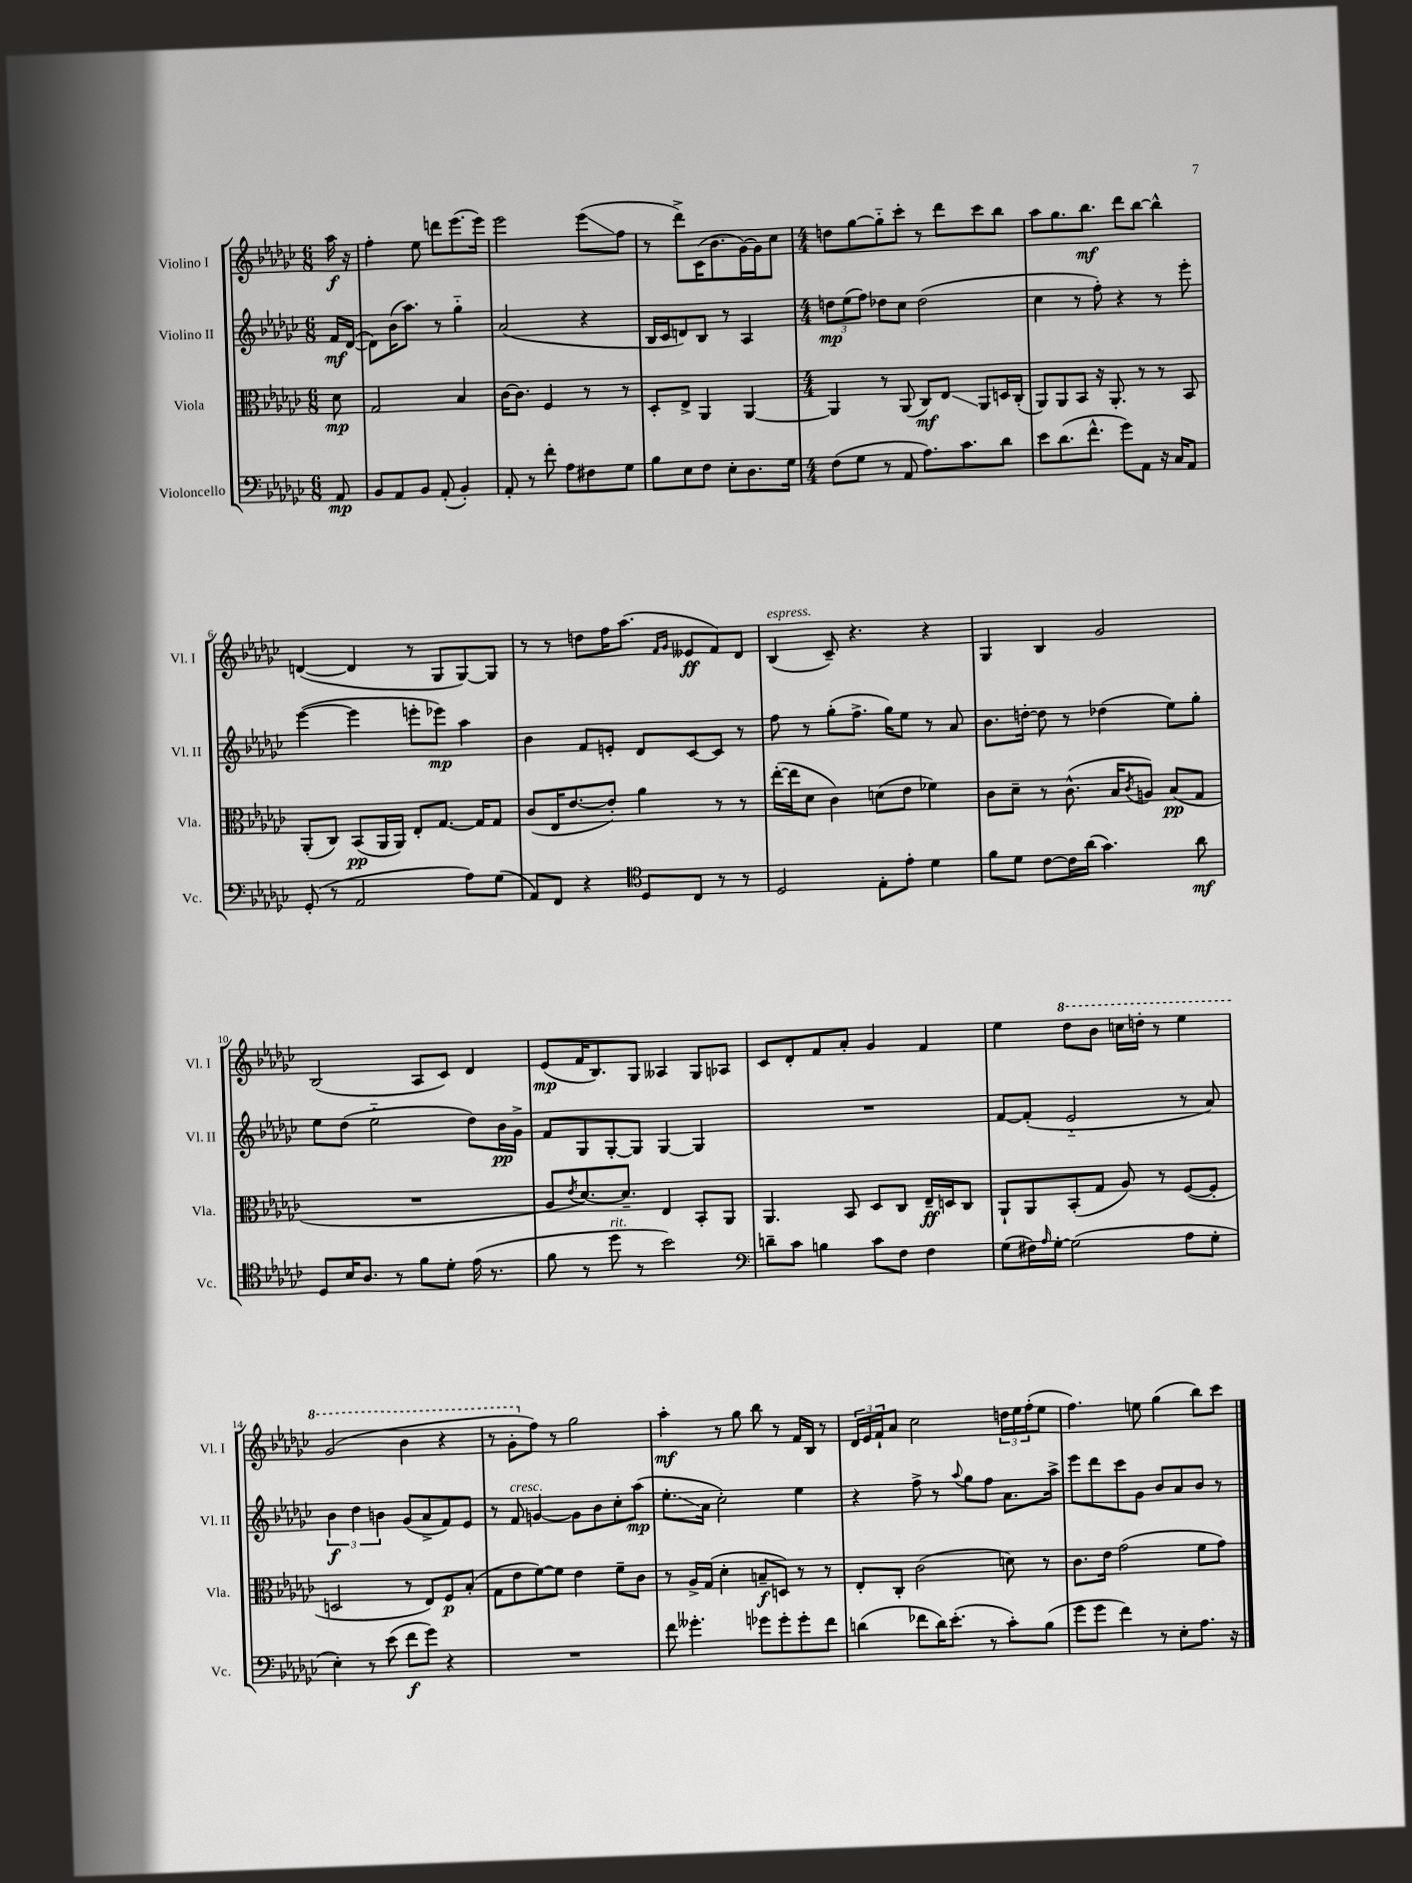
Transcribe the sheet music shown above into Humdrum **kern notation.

**kern	**kern	**kern	**kern
*staff4	*staff3	*staff2	*staff1
*clefF4	*clefC3	*clefG2	*clefG2
*k[b-e-a-d-g-c-]	*k[b-e-a-d-g-c-]	*k[b-e-a-d-g-c-]	*k[b-e-a-d-g-c-]
*M6/8	*M6/8	*M6/8	*M6/8
8AA-	8d-	16f	16aa-
.	.	([16d-	16r
=	=	=	=
8BB-	2G-	8d-])	4ff'
8AA-	.	(16b-	.
.	.	8.aa-)	.
8BB-	.	.	8ee-
(8AA-'	.	8r	8ddd
4BB-')	4B-	4gg-'~	(8.eee-
.	.	.	16eee-)
=	=	=	=
8AA-'	[16c-	(2a-	2eee-
.	8.c-]	.	.
8r	.	.	.
8f'	4F	.	.
8A-	.	.	.
8F#	8r	4r	(8eee-
8G-	8r	.	8ff
=	=	=	=
8B-	8D-'	16B-	8r
.	.	16c-	.
8E-	8E-^	8d)	8ddd-^)
8F	4AA-	8B-	(16c-
.	.	.	8.b-
8E-'	.	8r	.
8.D-	[4AA-	4A-	[16g-)
.	.	.	16g-]
.	.	.	8cc-
16G-	.	.	.
=	=	=	=
*M4/4	*M4/4	*M4/4	*M4/4
(8F	4AA-]	12dd	8dd
.	.	(12ee-	.
8G-	.	.	[8gg-
.	.	12ff)	.
8r	8r	8dd-	8gg-'~]
8AA-	(8AA-	8cc-	8ccc-'
8.A-)	8C-)	(2dd-	8r
.	8E-	.	8ddd-
8.c-	.	.	.
.	8AA-	.	8ccc-
8d-	16D	.	8bb-
.	(16C-'	.	.
=	=	=	=
8e-	8AA-)	4cc-	8aa-
(8.d-	8AA-	.	8.gg-
.	8BB-	8r	.
8.f^^	.	.	8.bb-
.	16r	8ff')	.
.	8.AA-'	.	.
8g-)	.	4r	8ddd-
8AA-	8r	.	[8bb-
16r	8r	8r	4bb-^^]
16C-	.	.	.
8AA-	8BB-	8eee-'	.
=	=	=	=
(8GG-'	(8AA-'	([4eee-	([4d
8r	8C-)	.	.
2AA-	(8BB-	4eee-]	4d]
.	16AA-	.	.
.	16AA-)	.	.
.	8E-'	8eee'	8r
.	[8.G-	8eee-)	8G-
8A-)	.	4aa-	[8G-)
.	16G-]	.	.
(8G-	8G-	.	8G-]
=	=	=	=
8AA-)	(8c-	4b-	8r
8FF	16E-	.	8r
.	[8.e-	.	.
4r	.	8f	8dd
.	8e-'])	8e'	16ff
.	.	.	(8.aa-
*clefC4	*	*	*
8D-	4a-	8d-	.
.	.	.	16qqf
.	.	.	16qqg-
8C-	.	[8c-	8e--
8r	8r	8c-]	8f)
8r	8r	8r	8d-
=	=	=	=
2D-	([16ee-'	8ff	(4B-
.	16ee-]	.	.
.	8d-	8r	.
.	4c-)	(8gg-'	8c-~)
.	.	8.ff^	4.r
8E-'	(8d	.	.
.	.	16gg-)	.
8e-'	8e-	8ee-	.
4d-	4f-)	8r	4r
.	.	8a-	.
=	=	=	=
8f	8c-	8.b-	4G-
8d-	8d-~	.	.
.	.	[16dd'	.
[8c-	8r	8dd]	4B-
16c-]	(8.c-^^	8r	.
(16a-	.	.	.
4.g-)	.	(4dd-	2g-
.	16B-	.	.
.	8qc-	.	.
.	8A)	.	.
.	(8B-	8ee-)	.
8a-	8G-	8gg-'	.
=	=	=	=
8D-	1r	8ee-	(2B-
16B-	.	(8dd-	.
8.A-	.	.	.
.	.	2ee-'~	.
8r	.	.	.
8f	.	.	8A-
8d-'	.	.	8c-)
(16e-	.	8dd-)	4d-
8.r	.	.	.
.	.	16b-	.
.	.	16g-^	.
=	=	=	=
8f	8A-	8f	(8e-
.	8qe-	.	.
8r	[8.d-)	8G-	16f
.	.	.	8.B-)
8dd-	.	[8G-'	.
.	8.d-~]	.	.
8r	.	8G-]	8G-
2b-)	4E-	[4G-	4A--
.	8BB-'	4G-]	8G-
.	8AA-	.	8A-
=	=	=	=
*clefF4	*	*	*
8d~	4.AA-	1r	8c-
8c-	.	.	8d-'
4B	.	.	8f
.	8BB-	.	8a-'
8c-	8D-	.	4g-
8F	8C-	.	.
4F	16E-~	.	4f
.	16D	.	.
.	8C-	.	.
=	=	=	=
(8G-	8AA-`	[8f	4ee-
16F#)	8AA-	(8f']	.
16qqA-	.	.	.
[16G-'	.	.	.
(2G-]	(8BB-'	2e-'~	8ddd-
.	8G-	.	8bb-
.	8A-)	.	16ccc
.	.	.	16ddd'
.	8r	.	8r
8A-	([8F	8r	4eee-
8G-'	8F']	8a-)	.
=	=	=	=
4E-')	2D	6b-	(2gg-
.	.	6dd-	.
8r	.	.	.
.	.	6b	.
(8e-	.	.	.
8f	8r	(8g-	4bb-
8g-)	8E-)	8a-^	.
4r	8F	8f)	4r
.	(8B-'	8e-	.
=	=	=	=
1r	8G-	8r	8r
.	8e-	8f	8gg-'
.	[8f)	[4g	8ff)
.	8f]	.	8r
.	4e-	8g]	2gg-
.	.	8b-	.
.	8f~	8cc-'	.
.	8c-	(8aa-	.
=	=	=	=
8f	8r	8.ee-'	4aa-'
4.g--'	16A-^	.	.
.	(16G-	16a-	.
.	4d-'	2cc-')	8r
.	.	.	8gg-
8g-	8B~	.	8bb-
8g-'	8D)	.	8r
8g-'	8r	4ee-	16f
.	.	.	16B-
8f	8r	.	8r
=	=	=	=
(4d	8E-'	4r	24d-
.	.	.	24e-
.	.	.	24f`
.	8C-'	.	8a-
8f-	(2c-	8ff^	2cc-
16d)	.	8r	.
(8.e-'	.	.	.
.	.	8qqaa-	.
.	.	8gg-	.
8r	.	8ff	.
8c-')	8d)	8.a-	24dd
.	.	.	24ee-
.	.	.	(24ff'
(8B-	8r	.	8ee-
.	.	16aa-^	.
=	=	=	=
8g-	8.c-	8eee-	4.ff)
8g-	.	8ddd-	.
.	16e-	.	.
4f)	(2g-	8ccc-	.
.	.	8g-	8ee
8r	.	8b-	(4gg-
8E-'	.	8a-	.
8.A-	8f	8b-	8bb-)
.	8g-)	8r	8ccc-
16r	.	.	.
==	==	==	==
*-	*-	*-	*-
